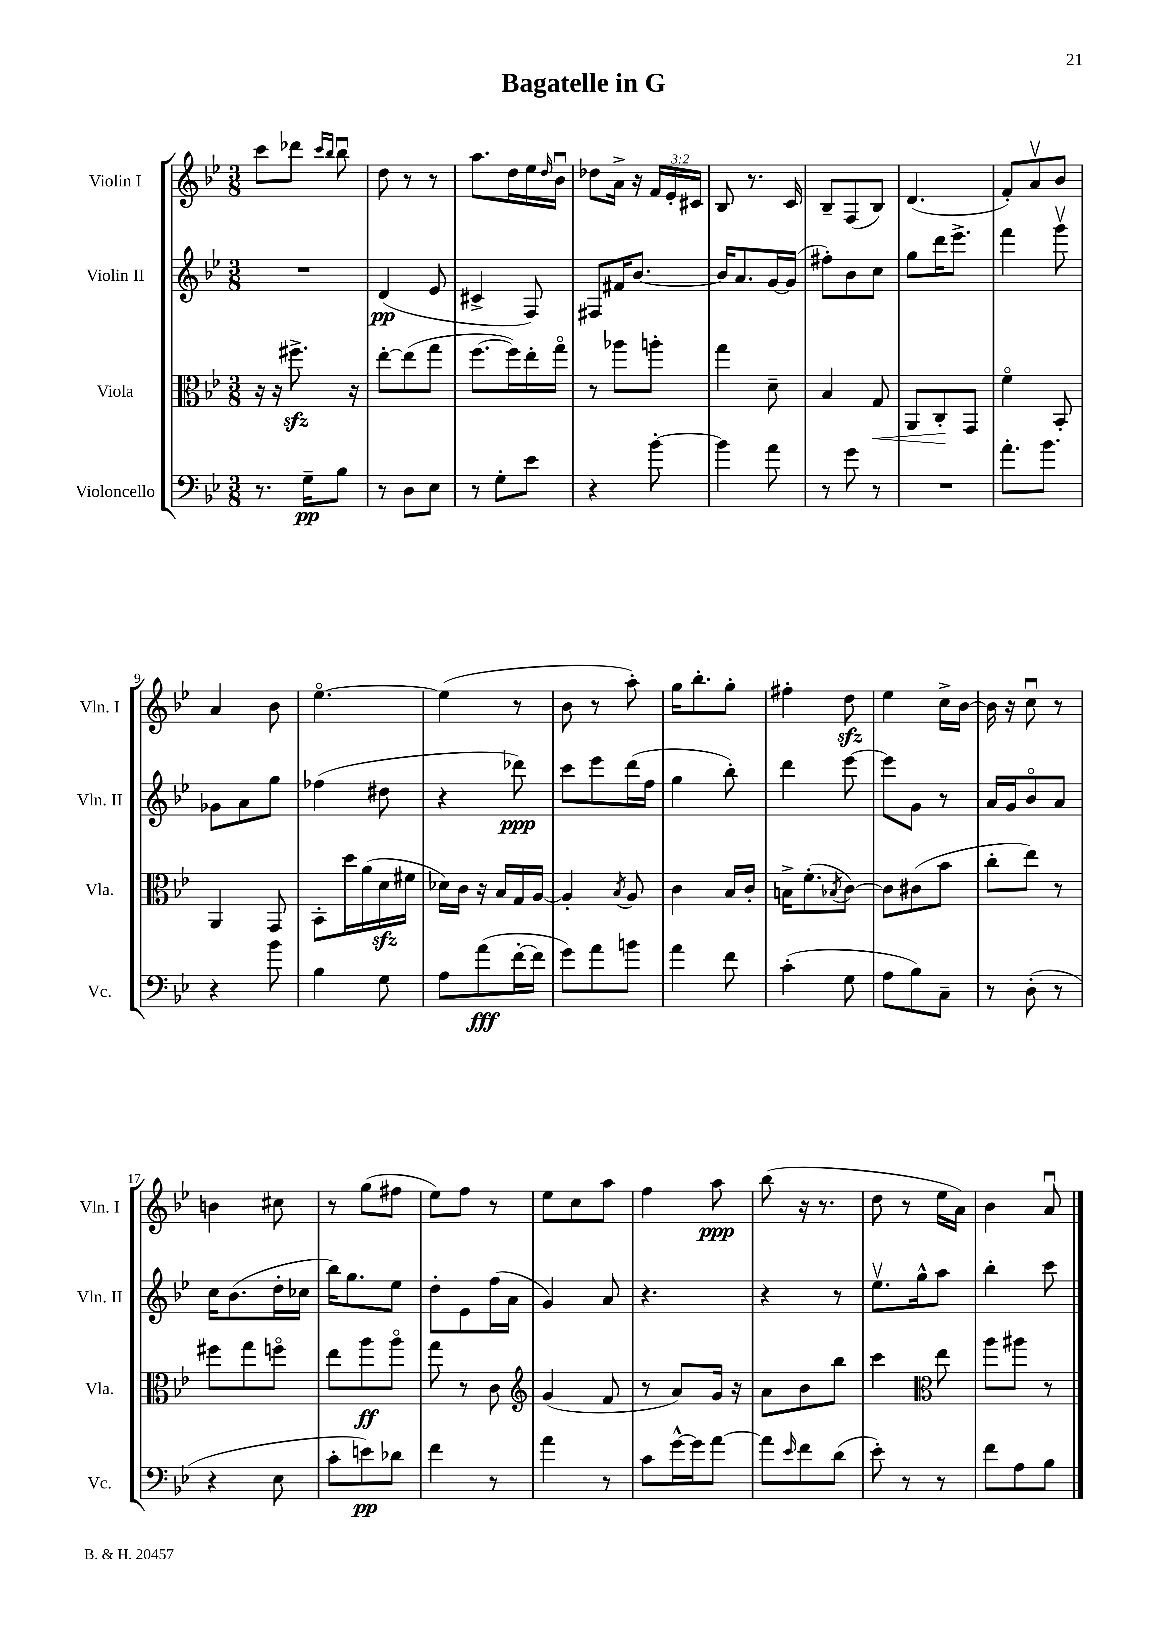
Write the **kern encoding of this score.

**kern	**kern	**kern	**kern
*staff4	*staff3	*staff2	*staff1
*clefF4	*clefC3	*clefG2	*clefG2
*k[b-e-]	*k[b-e-]	*k[b-e-]	*k[b-e-]
*M3/8	*M3/8	*M3/8	*M3/8
8.r	16r	4.r	8ccc
.	16r	.	.
.	8.ff#^	.	8ddd-
16G~	.	.	.
.	.	.	16qqccc
.	.	.	16qqbb-
8B-	.	.	8bb-u
.	16r	.	.
=	=	=	=
8r	[8ee-'	(4d	8dd
8D	(8ee-]	.	8r
8E-	8gg	8e-	8r
=	=	=	=
8r	[8.ff	4c#^	8.aa
8G'	.	.	.
.	16ff])	.	16dd
8e-	16ee-'	8F)	16ee-
.	.	.	16qqdd
.	16ggo	.	16b-u
=	=	=	=
4r	8r	8F#	8dd-
.	8aa-	16f#	16a^
.	.	[8.b-	16r
[8b-'	8aa'	.	24f
.	.	.	24e-'
.	.	.	24c#
=	=	=	=
4b-]	4gg	16b-]	8B-
.	.	8.a	.
.	.	.	8.r
8a	8d~	[16g	.
.	.	(16g]	16c
=	=	=	=
8r	4B-	8ff#')	8B-~
8g	.	8b-	(8F
8r	8G	8cc	8B-)
=	=	=	=
4.r	8AA	8gg	(4.d
.	8C'	16ddd	.
.	.	8.eee-^	.
.	8GG	.	.
=	=	=	=
8.a'	4fo	4fff	8f')
.	.	.	8av
8.b-	.	.	.
.	8BB-'	8gggv	8b-
=	=	=	=
4r	4AA	8g-	4a
.	.	8a	.
8b-	8GG	8gg	8b-
=	=	=	=
4B-	8BB-'	(4ff-	[4.ee-o
.	16dd	.	.
.	(16a	.	.
8G	16d	8dd#	.
.	16f#	.	.
=	=	=	=
8A	16d-)	4r	(4ee-]
.	16c	.	.
(8a	16r	.	.
.	16B-	.	.
[16f'	16G	8ddd-)	8r
16f]	[16A	.	.
=	=	=	=
8g)	4A']	8ccc	8b-
8a	.	8eee-	8r
.	8qB-	.	.
8b	8A	(16ddd	8aa')
.	.	16ff	.
=	=	=	=
4a	4c	4gg	16gg
.	.	.	8.bb-'
8f	16B-	8bb-')	8gg'
.	16c'	.	.
=	=	=	=
(4c'	16B^	4ddd	4ff#'
.	(8.f'	.	.
.	8qB-	.	.
8G	[8c)	[8eee-	8dd
=	=	=	=
8A	8c]	8eee-]	4ee-
8B-)	(8c#	8g	.
8C~	8b-	8r	16cc^
.	.	.	[16b-
=	=	=	=
8r	8cc'	16a	16b-]
.	.	16g	16r
(8D'	8ee-)	8b-o	8ccu
8r	8r	8a	8r
=	=	=	=
4r	8ff#	16cc	4b
.	.	(8.b-	.
.	8gg	.	.
8E-	8ffo	16dd'	8cc#
.	.	16cc-	.
=	=	=	=
8c'	8ee-	16bb-)	8r
.	.	8.gg	.
8e)	8aa	.	(8gg
8d-	8aao	8ee-	8ff#
=	=	=	=
4f	8gg	8dd'	8ee-)
.	8r	8e-	8ff
8r	8c	(16ff	8r
.	.	16a	.
=	=	=	=
*	*clefG2	*	*
4a	(4g	4g)	8ee-
.	.	.	8cc
8r	8f	8a	8aa
=	=	=	=
8c	8r	4.r	4ff
[16g^^	8a)	.	.
16g]	.	.	.
[8a	16g	.	8aa
.	16r	.	.
=	=	=	=
8a]	8a	4r	(8bb-
16qqe-	.	.	.
8f	8b-	.	16r
.	.	.	8.r
(8d	8bb-	8r	.
=	=	=	=
8e-')	4ccc	8.ee-v	8dd
8r	.	.	8r
.	.	16gg^^	.
*	*clefC3	*	*
8r	8ee-	8aa	16ee-
.	.	.	16a)
=	=	=	=
8f	8aa	4bb-'	4b-
8A	8aa#	.	.
8B-	8r	8ccc	8au
==	==	==	==
*-	*-	*-	*-
